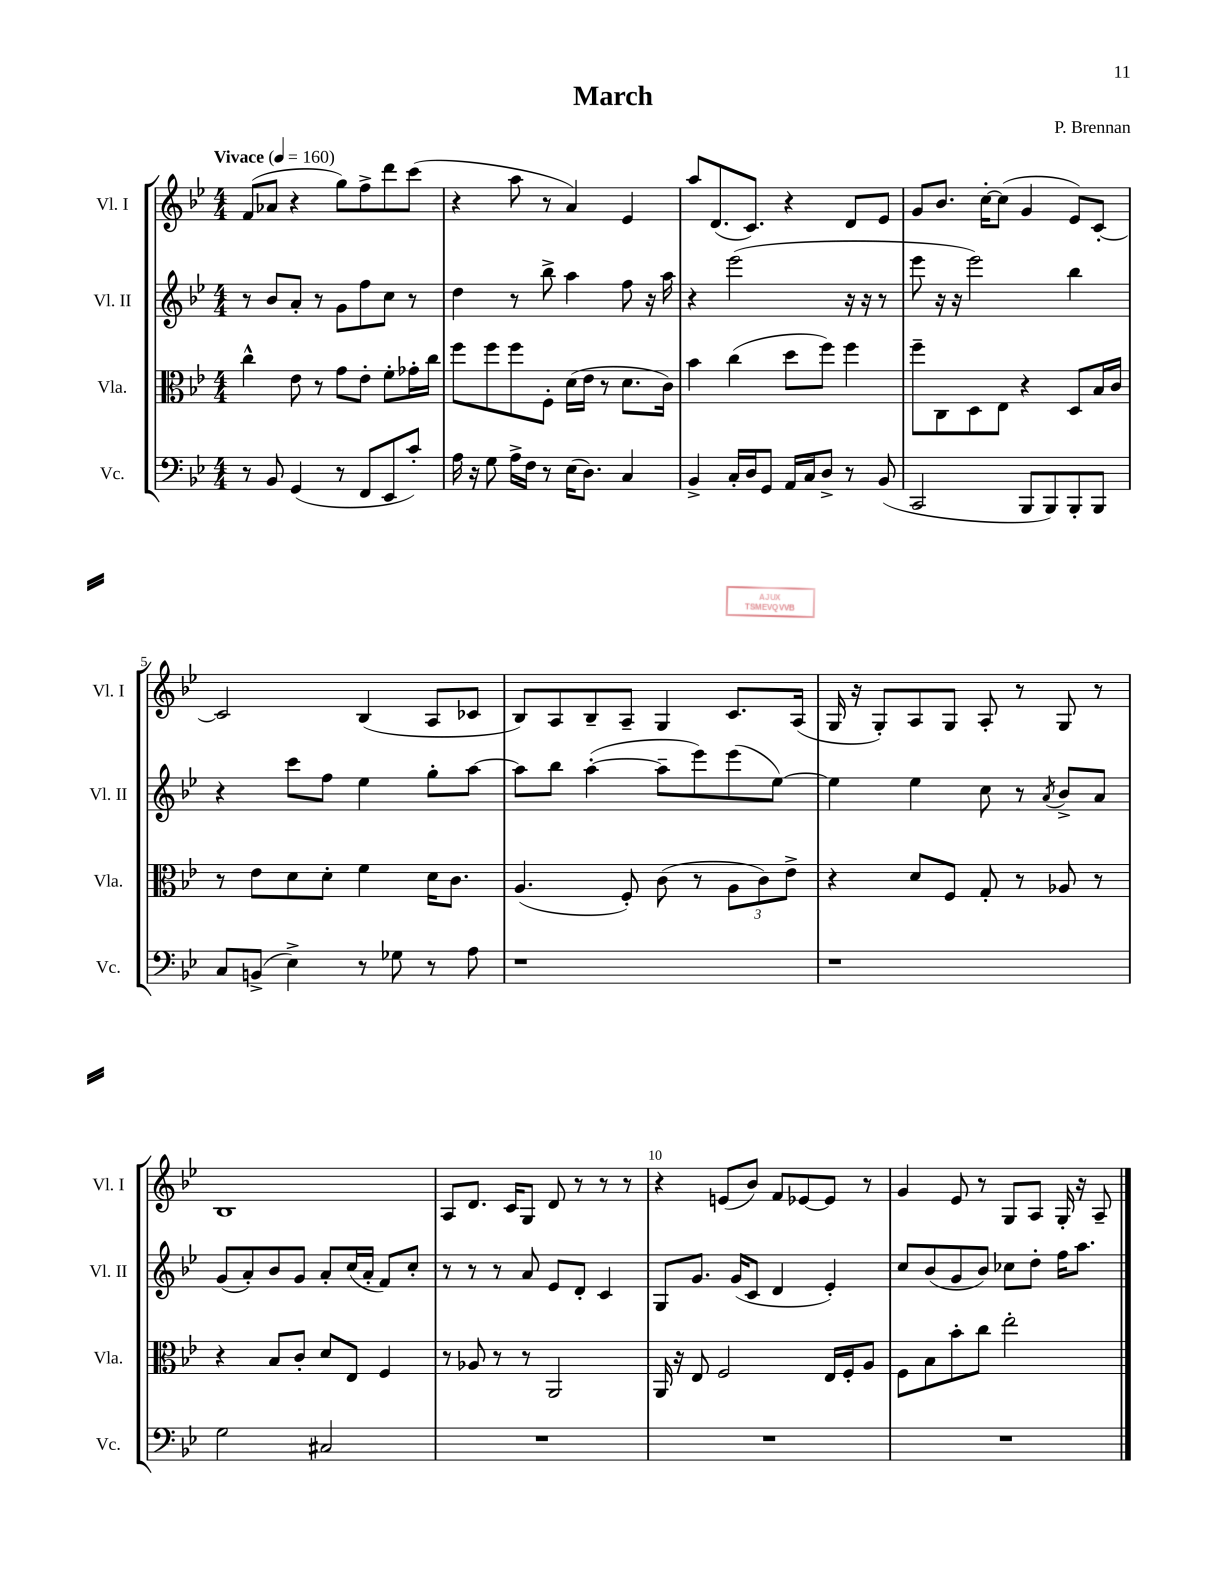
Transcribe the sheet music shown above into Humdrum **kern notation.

**kern	**kern	**kern	**kern
*staff4	*staff3	*staff2	*staff1
*clefF4	*clefC3	*clefG2	*clefG2
*k[b-e-]	*k[b-e-]	*k[b-e-]	*k[b-e-]
*M4/4	*M4/4	*M4/4	*M4/4
*MM160	*MM160	*MM160	*MM160
8r	4cc^^	8r	(8f
8BB-	.	8b-	8a-
(4GG	8e-	8a'	4r
.	8r	8r	.
8r	8g	8g	8gg)
8FF	8e-'	8ff	8ff^
8EE-	8f'	8cc	8ddd
8c')	16g-'	8r	(8ccc
.	16cc	.	.
=	=	=	=
16A	8ff	4dd	4r
16r	.	.	.
8G	8ff	.	.
16A^	8ff	8r	8aa
16F	.	.	.
8r	8F'	8bb-^	8r
(16E-	(16d	4aa	4a)
8.D)	16e-	.	.
.	8r	.	.
4C	8.d	8ff	4e-
.	.	16r	.
.	16c)	16aa	.
=	=	=	=
4BB-^	4b-	4r	8aa
.	.	.	(8.d
16C'	(4cc	(2eee-	.
16D	.	.	8.c)
8GG	.	.	.
16AA	8dd	.	4r
16C	.	.	.
8D^	8ff)	.	.
8r	4ff	16r	8d
.	.	16r	.
(8BB-	.	8r	8e-
=	=	=	=
2CC	8ff~	8eee-	8g
.	8C	16r	8.b-
.	.	16r	.
.	8D	2eee-)	.
.	.	.	[16cc'
.	8E-	.	(8cc]
8BBB-	4r	.	4g
8BBB-)	.	.	.
8BBB-'	8D	4bb-	8e-)
8BBB-	16B-	.	[8c'
.	16c	.	.
=	=	=	=
8C	8r	4r	2c]
(8BB^	8e-	.	.
4E-^)	8d	8ccc	.
.	8d'	8ff	.
8r	4f	4ee-	(4B-
8G-	.	.	.
8r	16d	8gg'	8A
.	8.c	.	.
8A	.	[8aa	8c-
=	=	=	=
1r	(4.A	8aa]	8B-)
.	.	8bb-	8A
.	.	([4aa'	8B-~
.	8F')	.	8A~
.	(8c	8aa~]	4G
.	8r	8eee-)	.
.	12A	(8eee-	8.c
.	12c)	.	.
.	.	[8ee-)	.
.	12e-^	.	.
.	.	.	(16A
=	=	=	=
1r	4r	4ee-]	16G
.	.	.	16r
.	.	.	8G')
.	8d	4ee-	8A
.	8F	.	8G
.	8G'	8cc	8A'
.	8r	8r	8r
.	.	8qa	.
.	8A-	8b-^	8G
.	8r	8a	8r
=	=	=	=
2G	4r	(8g	1B-
.	.	8a')	.
.	8B-	8b-	.
.	8c'	8g	.
2C#	8d	8a'	.
.	8E-	(16cc	.
.	.	16a'	.
.	4F	8f)	.
.	.	8cc'	.
=	=	=	=
1r	8r	8r	8A
.	8A-	8r	8.d
.	8r	8r	.
.	.	.	16c
.	8r	8a	8G
.	2AA	8e-	8d
.	.	8d'	8r
.	.	4c	8r
.	.	.	8r
=	=	=	=
1r	16AA	8G	4r
.	16r	.	.
.	8E-	8.g	.
.	2F	.	(8e
.	.	(16g	.
.	.	8c	8b-)
.	.	4d	8f
.	.	.	[8e-
.	16E-	4e-')	8e-]
.	16F'	.	.
.	8A	.	8r
=	=	=	=
1r	8F	8cc	4g
.	8B-	(8b-	.
.	8b-'	8g	8e-
.	8cc	8b-)	8r
.	2ee-'	8cc-	8G
.	.	8dd'	8A
.	.	16ff	16G'
.	.	8.aa	16r
.	.	.	8A~
==	==	==	==
*-	*-	*-	*-
